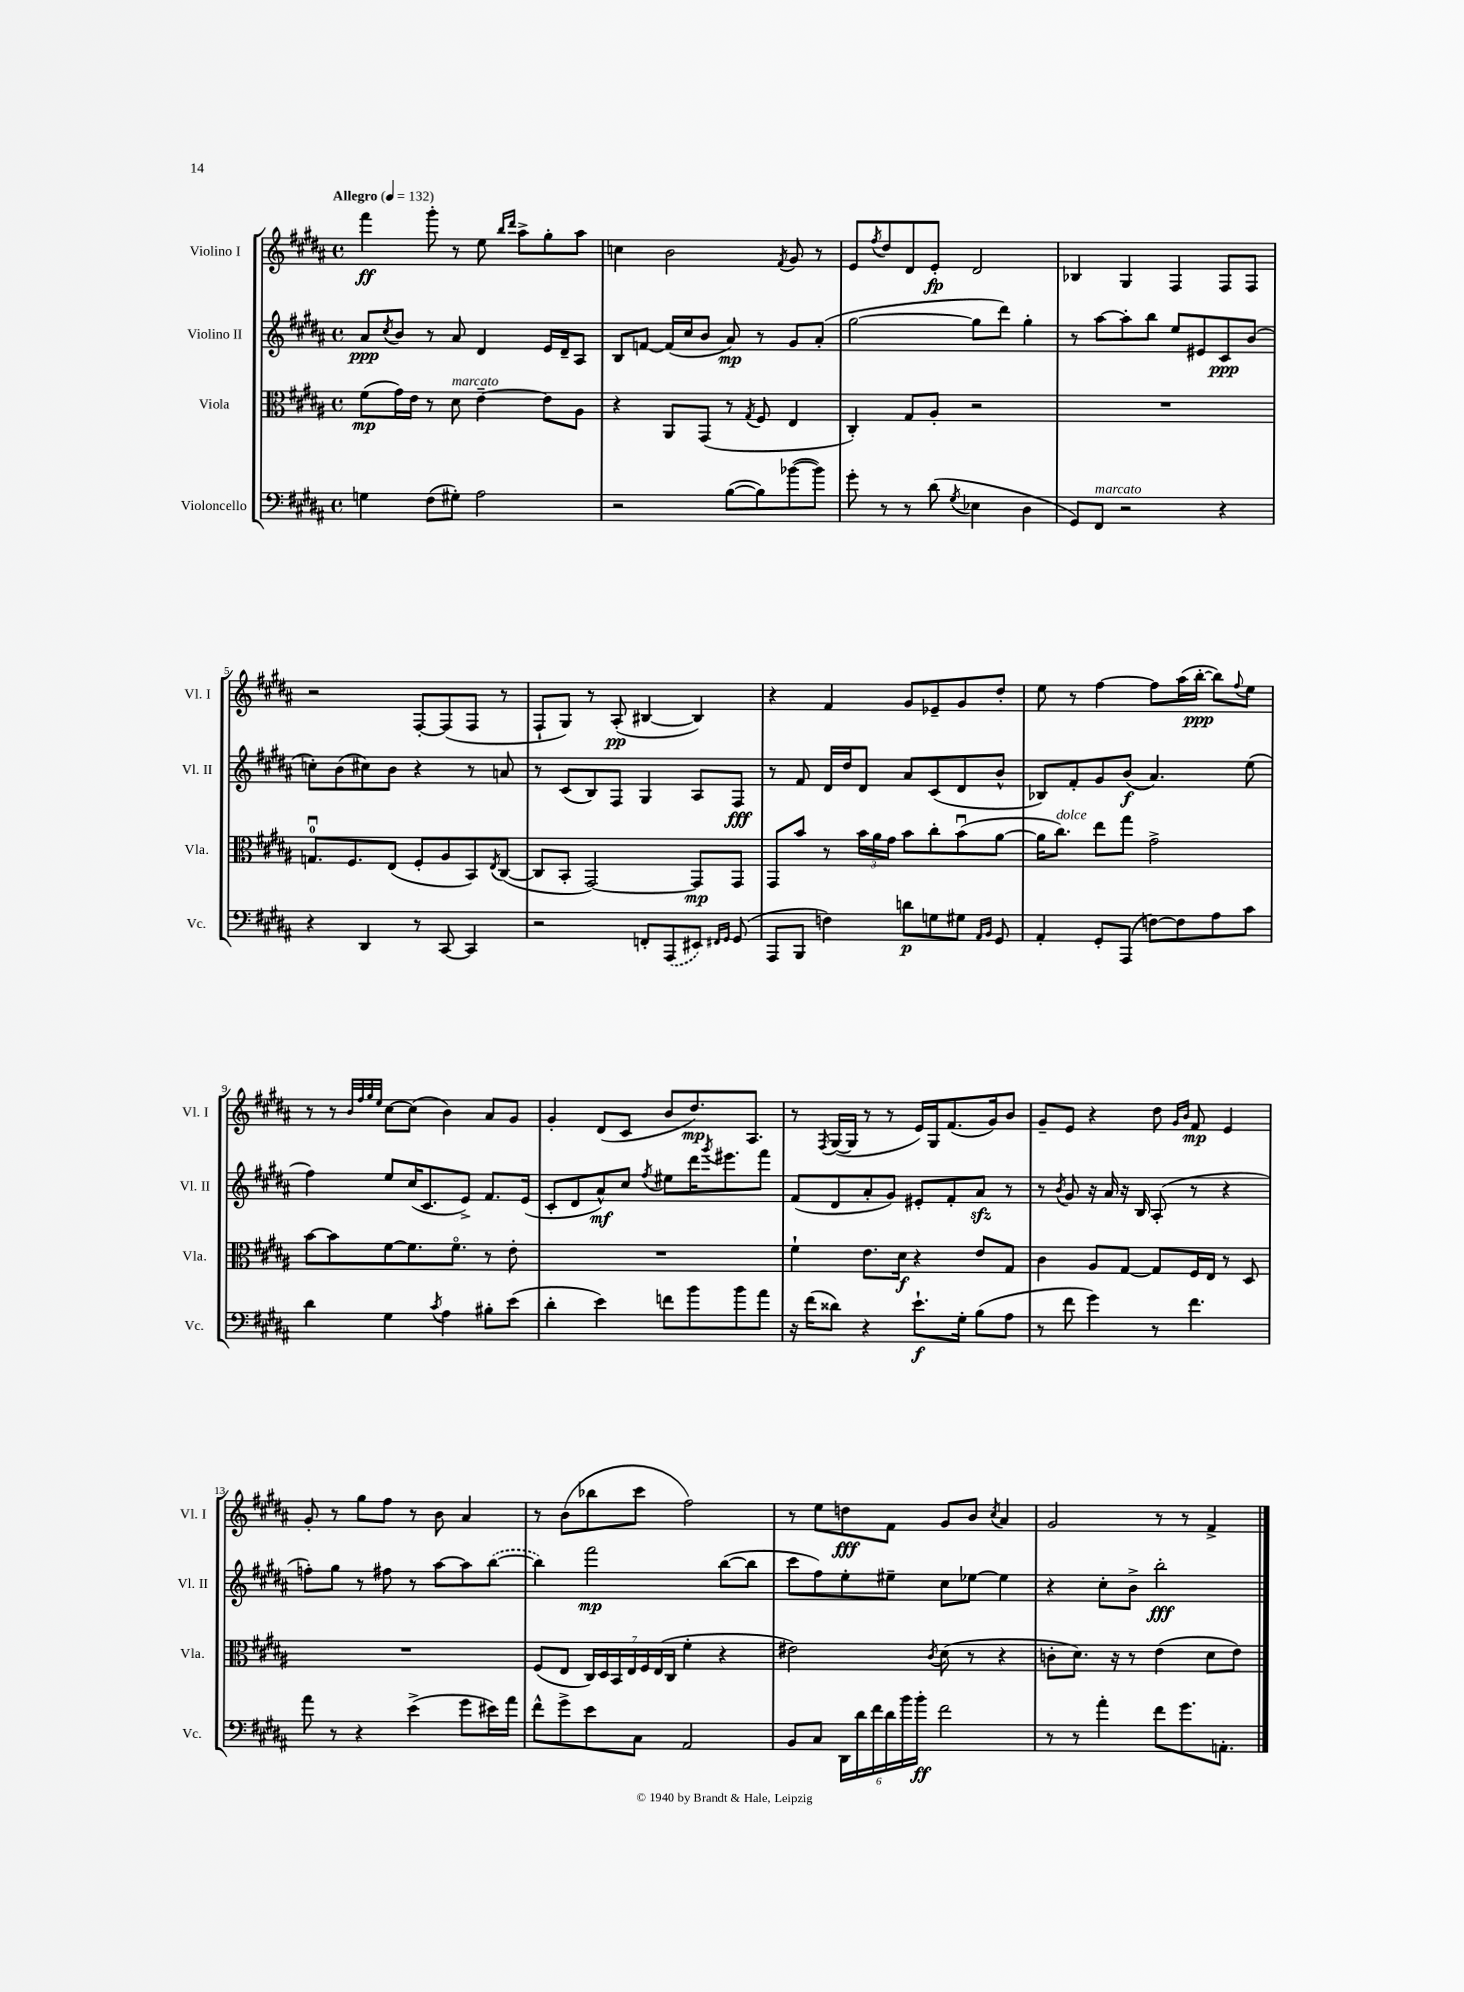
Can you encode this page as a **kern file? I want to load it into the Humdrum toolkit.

**kern	**dynam	**kern	**dynam	**kern	**dynam	**kern	**dynam
*part4	*part4	*part3	*part3	*part2	*part2	*part1	*part1
*staff4	*staff4	*staff3	*staff3	*staff2	*staff2	*staff1	*staff1
*I"Violoncello	*	*I"Viola	*	*I"Violino II	*	*I"Violino I	*
*I'Vc.	*	*I'Vla.	*	*I'Vl. II	*	*I'Vl. I	*
*clefF4	*	*clefC3	*	*clefG2	*	*clefG2	*
*k[f#c#g#d#a#]	*	*k[f#c#g#d#a#]	*	*k[f#c#g#d#a#]	*	*k[f#c#g#d#a#]	*
*M4/4	*	*M4/4	*	*M4/4	*	*M4/4	*
*met(c)	*	*met(c)	*	*met(c)	*	*met(c)	*
*MM132	*	*MM132	*	*MM132	*	*MM132	*
=1	=1	=1	=1	=1	=1	=1	=1
!	!	!	!	!	!	!LO:TX:a:B:t=Allegro	!
4Gn\	.	(8f#\L	mp	8a#/L	ppp	4fff#\	ff
.	.	.	.	8qcc#/	.	.	.
.	.	16g#\L)	.	8b/J	.	.	.
.	.	16e\JJ	.	.	.	.	.
(8F#\L	.	8r	.	8r	.	8ggg#'\	.
!	!	!LO:TX:a:i:t=marcato	!	!	!	!	!
8G#X'\J)	.	8d#\	.	8a#/	.	8r	.
2A#\	.	[4e~\	.	4d#/	.	8ee\	.
.	.	.	.	.	.	16qqbb/LL	.
.	.	.	.	.	.	16qqddd#/JJ	.
.	.	.	.	.	.	8aa#^\L	.
.	.	8e\L]	.	16e/LL	.	8gg#'\	.
.	.	.	.	16d#~/J	.	.	.
.	.	8A#\J	.	8A#/J	.	8aa#\J	.
=2	=2	=2	=2	=2	=2	=2	=2
2r	.	4r	.	8B/L	.	4ccn\	.
.	.	.	.	[8fn/J	.	.	.
.	.	8AA#/L	.	(16f/LL]	.	2b\	.
.	.	.	.	16cc#/J	.	.	.
.	.	(8GG#/J	.	8b/J	.	.	.
([8B\L	.	8r	.	8a#/)	mp	.	.
.	.	8qG#/	.	.	.	.	.
8B\])	.	8F#/	.	8r	.	.	.
.	.	.	.	.	.	8qf#/	.
([8b-X\	.	4E/	.	8g#/L	.	8g#/	.
8b-\J])	.	.	.	(8a#'/J	.	8r	.
=3	=3	=3	=3	=3	=3	=3	=3
8g#'\	.	4C#'/)	.	[2gg#\	.	8e/L	.
.	.	.	.	.	.	8qff#/	.
8r	.	.	.	.	.	8dd#/	.
8r	.	8G#/L	.	.	.	8d#/	.
(8d#\	.	8A#'/J	.	.	.	8e'/J	fp
8qG#/	.	.	.	.	.	.	.
4E-X\	.	2r	.	8gg#\L]	.	2d#/	.
.	.	.	.	8ddd#\J)	.	.	.
4D#\	.	.	.	4gg#'\	.	.	.
=4	=4	=4	=4	=4	=4	=4	=4
8GG#/L)	.	1r	.	8r	.	4B-X/	.
!LO:TX:a:i:t=marcato	!	!	!	!	!	!	!
8FF#/J	.	.	.	[8aa#\L	.	.	.
2r	.	.	.	8aa#'\]	.	4G#/	.
.	.	.	.	8bb\J	.	.	.
.	.	.	.	8ee/L	.	4F#/	.
.	.	.	.	8e#X/	.	.	.
4r	.	.	.	8c#/	ppp	8F#/L	.
.	.	.	.	(8b/J	.	8F#/J	.
!!LO:LB:g=z
=5	=5	=5	=5	=5	=5	=5	=5
4r	.	8.Gnu/L	.	8ccn'\L)	.	2r	.
.	.	.	.	(8b\	.	.	.
.	.	8.F#/	.	.	.	.	.
4DD#/	.	.	.	8cc#X\)	.	.	.
.	.	(8E/J	.	8b\J	.	.	.
8r	.	8F#'/L	.	4r	.	[8F#'/L	.
[8CC#/	.	8A#/	.	.	.	(8F#/]	.
4CC#/]	.	8BB/)	.	8r	.	8F#/J	.
.	.	8qE/	.	.	.	.	.
.	.	([8C#/J	.	8an/	.	8r	.
=6	=6	=6	=6	=6	=6	=6	=6
2r	.	8C#/L]	.	8r	.	8F#`/L	.
.	.	8BB'/J	.	(8c#/L	.	8G#/J)	.
.	.	[2GG#/)	.	8B/)	.	8r	.
.	.	.	.	8F#/J	.	(8A#'/	pp
8FFn'/L	.	.	.	4G#/	.	[4B#X/	.
(8AAA#/	.	.	.	.	.	.	.
8EE#X/J)	.	8GG#/L]	mp	8A#/L	.	4B#/])	.
16qqFF#X/LL	.	.	.	.	.	.	.
16qqGG#/JJ	.	.	.	.	.	.	.
(8GG#/	.	8GG#/J	.	8F#/J	fff	.	.
=7	=7	=7	=7	=7	=7	=7	=7
8AAA#/L	.	8GG#/L	.	8r	.	4r	.
8BBB/J	.	8b/J	.	8f#/	.	.	.
4Fn\)	.	8r	.	16d#/LL	.	4f#/	.
.	.	.	.	16dd#/J	.	.	.
.	.	24b\LL	.	8d#/J	.	.	.
.	.	24a#\	.	.	.	.	.
.	.	24g#\JJ	.	.	.	.	.
8dn\L	p	8b\L	.	8a#/L	.	8g#/L	.
8Gn\	.	8cc#'\	.	(8c#/	.	8e-X~/	.
8G#X\J	.	(8bu\	.	8d#/	.	8g#/	.
16qqAA#/LL	.	.	.	.	.	.	.
16qqBB/JJ	.	.	.	.	.	.	.
8GG#/	.	[8a#\J	.	8b^^/J	.	8dd#'/J	.
=8	=8	=8	=8	=8	=8	=8	=8
4AA#'/	.	16a#\KL]	.	8B-X/L)	.	8ee\	.
!	!	!LO:TX:a:i:t=dolce	!	!	!	!	!
.	.	8.cc#\J)	.	.	.	.	.
.	.	.	.	8f#'/	.	8r	.
8GG#'/L	.	8ee\L	.	8g#/	.	[4ff#\	.
(8AAA#/J	.	8gg#\J	.	(8b/J	f	.	.
[8Fn\L)	.	2g#^\	.	4.a#/)	.	8ff#\L]	.
8F\]	.	.	.	.	.	(16aa#\L	.
.	.	.	.	.	.	[16bb'\JJ	ppp
8A#\	.	.	.	.	.	8bb\L])	.
.	.	.	.	.	.	8qqff#/	.
8c#\J	.	.	.	(8ee\	.	8ee\J	.
!!LO:LB:g=z
=9	=9	=9	=9	=9	=9	=9	=9
4d#\	.	[8b\L	.	4ff#\)	.	8r	.
.	.	8b\]	.	.	.	8r	.
.	.	.	.	.	.	32qqb/LLL	.
.	.	.	.	.	.	32qqff#/	.
.	.	.	.	.	.	32qqgg#/	.
.	.	.	.	.	.	32qqee/JJJ	.
4G#\	.	[8f#\	.	8ee/L	.	[8cc#\L	.
.	.	8.f#\]	.	(16cc#/K	.	(8cc#\J]	.
.	.	.	.	8.c#/	.	.	.
8qc#/	.	.	.	.	.	.	.
4A#\	.	.	.	.	.	4b\)	.
.	.	8.f#\J	.	.	.	.	.
.	.	.	.	8e^/J)	.	.	.
8B#X'\L	.	8r	.	8.f#/L	.	8a#/L	.
(8e\J	.	8e'\	.	.	.	8g#/J	.
.	.	.	.	(16e/Jk	.	.	.
=10	=10	=10	=10	=10	=10	=10	=10
4d#'\	.	1r	.	8c#'/L	.	4g#'/	.
.	.	.	.	8d#/	.	.	.
4e\)	.	.	.	8a#^^/)	mf	(8d#/L	.
.	.	.	.	8cc#/J	.	8c#/J	.
.	.	.	.	8qff#/	.	.	.
8fn\L	.	.	.	8ee#X\L	.	8b/L	.
8b\	.	.	.	16ddd#\K	.	8.dd#/)	mp
.	.	.	.	8qggg#/	.	.	.
.	.	.	.	8.eee#X\	.	.	.
8b\	.	.	.	.	.	.	.
.	.	.	.	.	.	8.A#/J	.
8a#\J	.	.	.	8fff#\J	.	.	.
=11	=11	=11	=11	=11	=11	=11	=11
16r	.	4f#`\	.	(8f#/L	.	8r	.
(16f#\KL	.	.	.	.	.	.	.
.	.	.	.	.	.	8qF#/	.
8d##X\J)	.	.	.	8d#/	.	([16G#/LL	.
.	.	.	.	.	.	16G#/JJ]	.
4r	.	8.e\L	.	8a#'/	.	8r	.
.	.	.	.	8g#/J)	.	8r	.
.	.	16d#\Jk	f	.	.	.	.
8.e`\L	f	4r	.	8e#X'/L	.	16e/LL)	.
.	.	.	.	.	.	16G#/J	.
.	.	.	.	8f#'/	.	(8.f#/	.
16G#'\Jk	.	.	.	.	.	.	.
(8B\L	.	8e/L	.	8a#zz/J	.	.	.
.	.	.	.	.	.	16g#/k)	.
8A#\J	.	8G#/J	.	8r	.	8b/J	.
=12	=12	=12	=12	=12	=12	=12	=12
8r	.	4c#\	.	8r	.	8g#~/L	.
.	.	.	.	8qb/	.	.	.
8f#\	.	.	.	8g#/	.	8e/J	.
4g#\)	.	8A#/L	.	16r	.	4r	.
.	.	.	.	16a#/	.	.	.
.	.	[8G#/J	.	16r	.	.	.
.	.	.	.	16B/	.	.	.
8r	.	8G#/L]	.	(8A#'/	.	8dd#\	.
.	.	.	.	.	.	16qqg#/LL	.
.	.	.	.	.	.	16qqb/JJ	.
4.f#\	.	16F#/L	.	8r	.	8f#/	mp
.	.	16E/JJ	.	.	.	.	.
.	.	8r	.	4r	.	4e/	.
.	.	8D#/	.	.	.	.	.
!!LO:LB:g=z
=13	=13	=13	=13	=13	=13	=13	=13
8a#\	.	1r	.	8ffn'\L)	.	8g#'/	.
8r	.	.	.	8gg#\J	.	8r	.
4r	.	.	.	8r	.	8gg#\L	.
.	.	.	.	8ff#X\	.	8ff#\J	.
(4e^\	.	.	.	8r	.	8r	.
.	.	.	.	[8aa#\L	.	8b\	.
8g#\L	.	.	.	8aa#\]	.	4a#/	.
16e#X\L)	.	.	.	([8bb\J	.	.	.
16a#\JJ	.	.	.	.	.	.	.
=14	=14	=14	=14	=14	=14	=14	=14
8f#^^\L	.	(8F#/L	.	4bb\])	.	8r	.
8g#^\	.	8E/J	.	.	.	(8b\L	.
8e\	.	28C#/LL)	.	2fff#\	mp	8bb-X\	.
.	.	28D#/	.	.	.	.	.
.	.	28BB/	.	.	.	.	.
.	.	28E/	.	.	.	.	.
8C#\J	.	.	.	.	.	8ccc#\J	.
.	.	28F#/	.	.	.	.	.
.	.	(28E/	.	.	.	.	.
.	.	28C#/JJ	.	.	.	.	.
2AA#/	.	4f#'\	.	.	.	2ff#\)	.
.	.	4r	.	([8bb\L	.	.	.
.	.	.	.	8bb\J]	.	.	.
=15	=15	=15	=15	=15	=15	=15	=15
8BB/L	.	2e#X\)	.	8ccc#\L	.	8r	.
8C#/J	.	.	.	8ff#\)	.	8ee\L	.
24DD#\LL	.	.	.	8ee'\	.	8ddn\	fff
24d#\	.	.	.	.	.	.	.
24f#\	.	.	.	.	.	.	.
24d#\	.	.	.	8ee#X~\J	.	8f#\J	.
24b\	.	.	.	.	.	.	.
24b'\JJ	ff	.	.	.	.	.	.
.	.	8qc#/	.	.	.	.	.
2f#\	.	(8d#\	.	8cc#\L	.	8g#/L	.
.	.	8r	.	[8ee-X\J	.	8b/J	.
.	.	.	.	.	.	8qcc#/	.
.	.	4r	.	4ee-\]	.	4a#/	.
=16	=16	=16	=16	=16	=16	=16	=16
8r	.	8cn'\L	.	4r	.	2g#/	.
8r	.	8.d#\J)	.	.	.	.	.
4a#'\	.	.	.	8cc#'\L	.	.	.
.	.	16r	.	.	.	.	.
.	.	8r	.	8b^\J	.	.	.
8f#\L	.	(4e\	.	2bb'\	fff	8r	.
8.g#\	.	.	.	.	.	8r	.
.	.	8d#\L	.	.	.	4f#^/	.
8.AAn'\J	.	.	.	.	.	.	.
.	.	8e\J)	.	.	.	.	.
==	==	==	==	==	==	==	==
*-	*-	*-	*-	*-	*-	*-	*-
